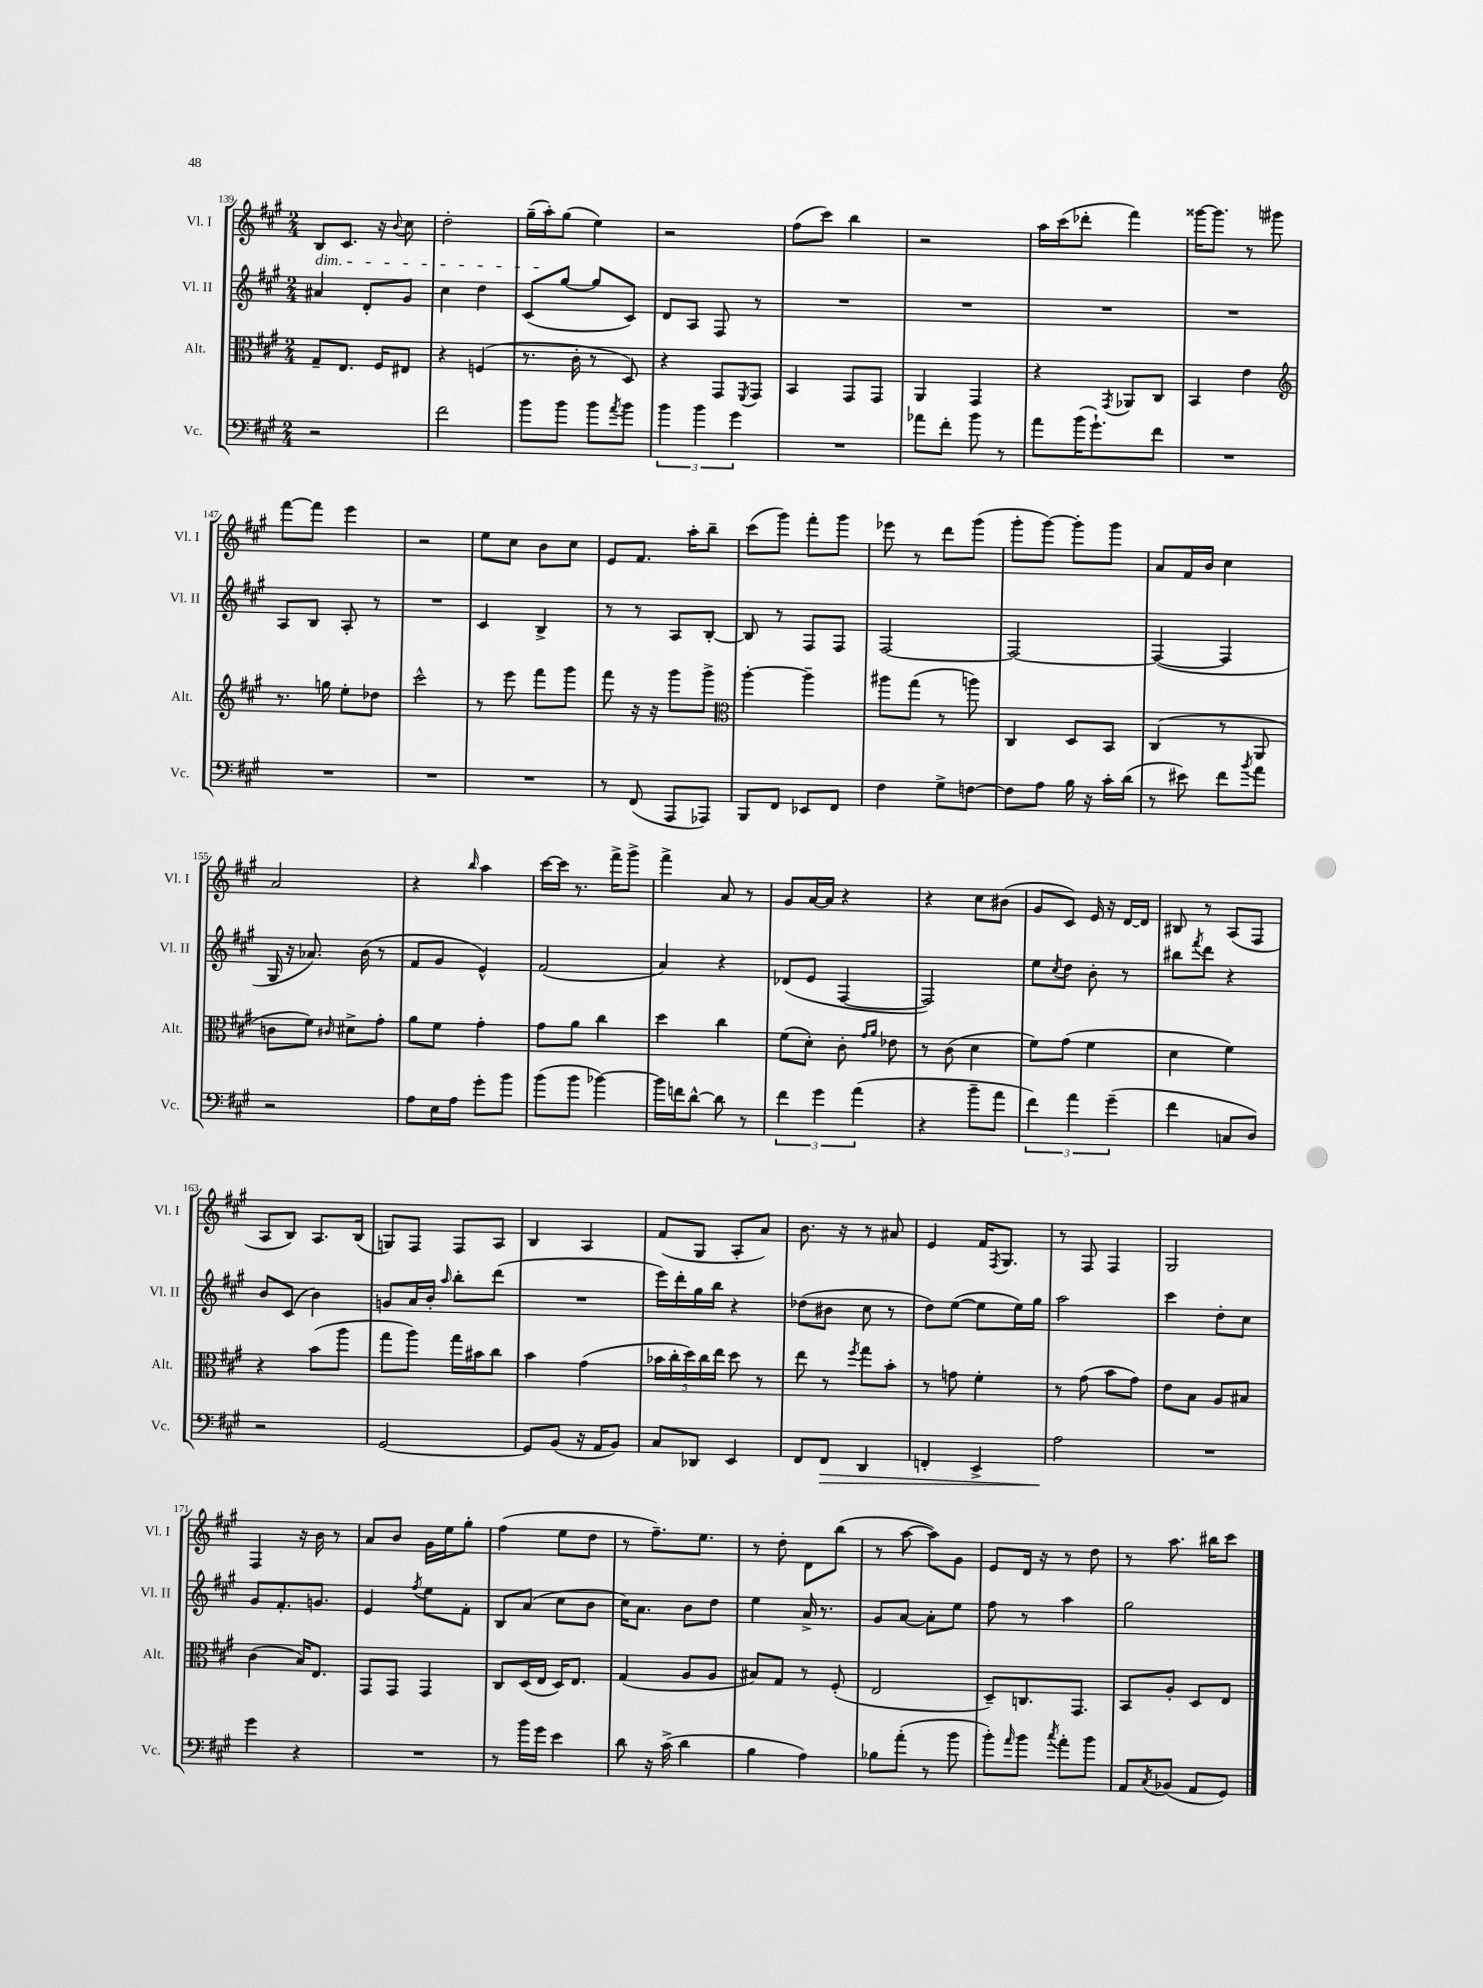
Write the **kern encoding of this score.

**kern	**kern	**kern	**kern
*staff4	*staff3	*staff2	*staff1
*clefF4	*clefC3	*clefG2	*clefG2
*k[f#c#g#]	*k[f#c#g#]	*k[f#c#g#]	*k[f#c#g#]
*M2/4	*M2/4	*M2/4	*M2/4
2r	8G#~	4a#	8B
.	8.E	.	8.c#
.	.	8d'	.
.	16F#	.	16r
.	.	.	8qqb
.	8E#	8g#	8cc#
=	=	=	=
2f#	4r	4cc#	2dd'
.	(4F	4dd	.
=	=	=	=
8b	8.r	(8c#	(16gg#~
.	.	.	16aa')
8b	.	[8gg#	(8gg#
.	16c#'	.	.
8b	8r	8gg#]	4ee)
8qa	.	.	.
8b	8D)	8c#)	.
=	=	=	=
6b	4r	8d	2r
.	.	8A	.
6b	.	.	.
.	8GG#	8F#	.
6g#	.	.	.
.	8qFF#	.	.
.	8GG#	8r	.
=	=	=	=
2r	4BB	2r	(8ff#
.	.	.	8ccc#)
.	8GG#	.	4bb
.	8GG#	.	.
=	=	=	=
8a-	4AA	2r	2r
8f#'	.	.	.
8b	4GG#	.	.
8r	.	.	.
=	=	=	=
8a	4r	2r	16aa
.	.	.	(16ccc#
(16b	.	.	8ddd-'
8.g#`)	.	.	.
.	8qGG#	.	.
.	8AA-	.	4fff#)
8f#	8C#	.	.
=	=	=	=
2r	4BB	2r	[16ggg##
.	.	.	8.ggg##]
.	4e	.	8r
.	.	.	8ggg#
=	=	=	=
*	*clefG2	*	*
2r	8.r	8A	[8fff#
.	.	8B	8fff#]
.	16gg	.	.
.	8ee'	8A'	4eee
.	8dd-	8r	.
=	=	=	=
2r	2ccc#^^	2r	2r
=	=	=	=
2r	8r	4c#	8ee
.	8eee	.	8cc#
.	8fff#	4B^	8b
.	8ggg#	.	8cc#
=	=	=	=
8r	8fff#	8r	8e
(8FF#	16r	8r	8.f#
.	16r	.	.
8AAA	8ggg#	8A	.
.	.	.	16aa'
8AAA-)	8ggg#^	[8B'	8bb~
=	=	=	=
*	*clefC3	*	*
8BBB	[4aa'	8B]	(8ccc#
8FF#	.	8r	8ggg#)
8EE-	4aa~]	8F#	8fff#'
8FF#	.	8F#	8ggg#
=	=	=	=
4F#	8aa#	[2F#	8eee-
.	(8gg#	.	8r
8G#^	8r	.	8ddd
[8F	8aa)	.	(8ggg#
=	=	=	=
8F]	4C#	2F#_	8ggg#'
8A	.	.	[8ggg#)
16B	8D	.	8ggg#']
16r	.	.	.
16c#'	8BB	.	8ggg#
(16d	.	.	.
=	=	=	=
8r	(4C#	(4F#_	8a
8e#)	.	.	16f#
.	.	.	16b
8f#	8r	4F#]	4cc#
8qb	.	.	.
8a	8AA	.	.
=	=	=	=
2r	8c	16G#	2a
.	.	16r	.
.	8f#)	8.a-)	.
.	16qqc#	.	.
.	8d#^	.	.
.	.	(16b	.
.	8g#'	8r	.
=	=	=	=
8A	8a	8f#	4r
16E	8f#	8g#	.
16A	.	.	.
.	.	.	16qqbb
8g#'	4g#'	4e^^)	4aa
8b	.	.	.
=	=	=	=
(8b	8g#	(2f#	[16ccc#
.	.	.	16ccc#]
8b	8a	.	8.r
[4b-)	4cc#	.	.
.	.	.	16fff#^
.	.	.	8ggg#^
=	=	=	=
16b-]	4dd	4a)	4fff#^
16f	.	.	.
[8d^^	.	.	.
8d]	4cc#	4r	8a
8r	.	.	8r
=	=	=	=
6f#	(8f#	(8d-	8g#
.	8d')	8e	[16a
6g#	.	.	.
.	.	.	16a]
.	8c#'	[4F#	4r
(6a	.	.	.
.	16qqg#	.	.
.	16qqa	.	.
.	8e-	.	.
=	=	=	=
4r	8r	2F#])	4r
.	(8c#	.	.
8b~	4d	.	8cc#
8a	.	.	(8b#
=	=	=	=
6f#)	8f#)	8ee	8g#
.	.	8qcc#	.
.	(8g#	8dd	8c#)
6a	.	.	.
.	4f#	8b'	16e
.	.	.	16r
(6g#~	.	.	.
.	.	8r	[16d
.	.	.	16d]
=	=	=	=
4f#	4d	8bb#	8B#
.	.	8qfff#	.
.	.	8ddd	8r
8C	4f#)	4r	(8A
8D)	.	.	8F#
=	=	=	=
2r	4r	8b	8A
.	.	(8c#	8B)
.	(8b	4b)	8.A
.	8aa	.	.
.	.	.	(16B
=	=	=	=
[2GG#	8gg#	8g	8G)
.	8aa)	16a	8F#
.	.	16b'	.
.	.	16qqaa	.
.	16gg#	8bb'	8F#
.	16b#	.	.
.	8cc#	(8ddd	8A
=	=	=	=
8GG#]	4b	2r	4B
(8BB	.	.	.
16r	(4g#	.	4A
16AA	.	.	.
8BB)	.	.	.
=	=	=	=
8C#	20b-	16eee)	(8f#
.	20cc#'	.	.
.	.	16ddd'	.
.	20dd)	.	.
8DD-	.	16gg#	8G#
.	20cc#	.	.
.	.	16bb	.
.	20ee	.	.
4EE	8dd	4r	8A'
.	8r	.	8a)
=	=	=	=
8FF#	8ee	(8dd-	8.b
8FF#	8r	8b#	.
.	.	.	16r
.	8qff#	.	.
4DD	8gg#	8cc#	8r
.	8b'	8r	8a#
=	=	=	=
4FF'	8r	8dd)	4e
.	8g	([8ee	.
4EE^	4f#'	8ee]	16f#
.	.	.	8qF#
.	.	.	8.G#
.	.	16ee)	.
.	.	16gg#	.
=	=	=	=
2A	8r	2aa	8r
.	(8g#	.	8F#
.	8b	.	4F#
.	8g#)	.	.
=	=	=	=
2r	8e	4ccc#	2G#
.	8B	.	.
.	8A	8dd'	.
.	8B#	8cc#	.
=	=	=	=
4g#	(4c#	8g#	4F#
.	.	8.f#'	.
4r	16B)	.	16r
.	8.E	8.g	16b
.	.	.	8r
=	=	=	=
2r	8GG#	4e	8a
.	8GG#	.	8b
.	.	8qff#	.
.	4GG#	8ee	16g#
.	.	.	16ee
.	.	8f#'	8gg#'
=	=	=	=
8r	8C#	8B	(4ff#
16b	(16D	(8a	.
16g#	16E	.	.
4e	16D)	8cc#	8ee
.	8.E	.	.
.	.	8b	8dd
=	=	=	=
8d	(4G#	16cc#)	8r
.	.	8.a	.
16r	.	.	8.ff#~)
(16c#^	.	.	.
4d	8A	8b	.
.	.	.	8.ee
.	8A	8dd	.
=	=	=	=
4B	8B#)	4ee	8r
.	8G#	.	8dd'
4A)	8r	16a^	8d
.	.	8.r	.
.	(8F#'	.	(8bb
=	=	=	=
8B-	2E	8g#	8r
(8a'	.	[8a	[8aa
8r	.	8a']	8aa])
8b	.	8ee	8g#
=	=	=	=
8b')	8D~)	8ff#	8e
16qqa	.	.	.
8b	8.C	8r	16d
.	.	.	16r
8qcc#	.	.	.
8a'	.	4aa	8r
.	8.GG#	.	.
8b	.	.	8dd
=	=	=	=
8AA	8BB	2gg#	8r
8qC#	.	.	.
(8BB-	8A'	.	8.aa
8AA	8D	.	.
.	.	.	16bb#
8GG#)	8E	.	8ccc#
==	==	==	==
*-	*-	*-	*-
